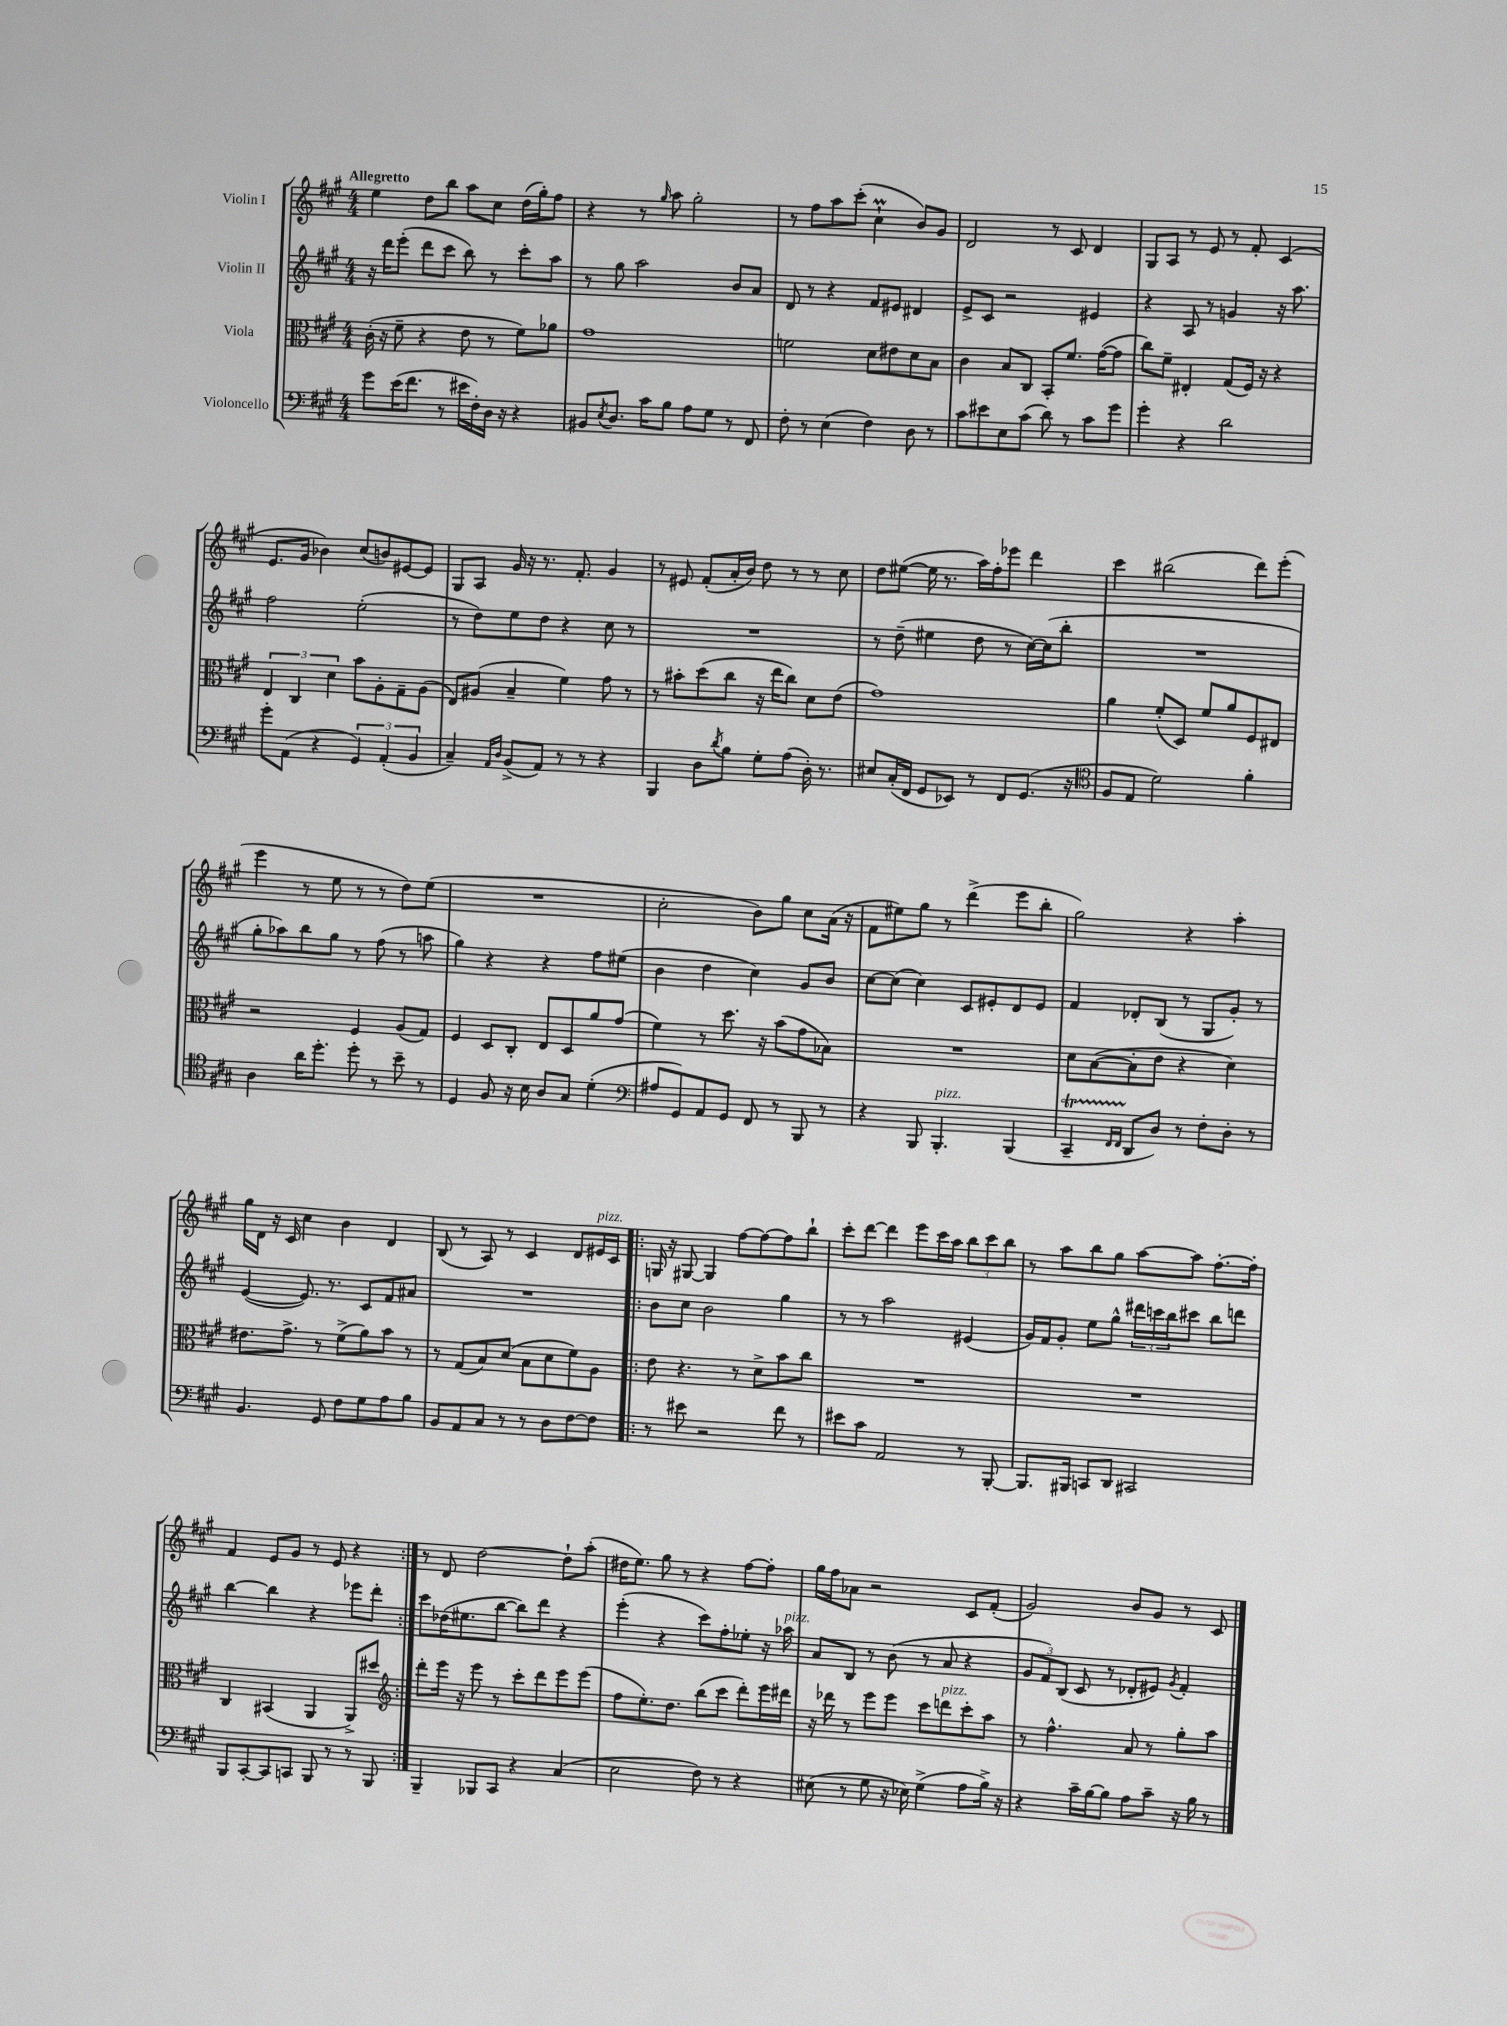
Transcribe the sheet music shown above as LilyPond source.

<<
\new StaffGroup <<
\new Staff = "s0" \with { instrumentName = "Violin I" } {
    \clef treble \key a \major \numericTimeSignature \time 4/4 \tempo "Allegretto"
    e''4 d''8 b''8 a''8 cis''8 d''16( gis''16-.) fis''8 |
    r4 r8 \grace { gis''16 } a''8 gis''2-. |
    r8 fis''8 a''8 cis'''8-.( cis''4-!\prall b'8) gis'8 |
    d'2 r8 cis'8 d'4 |
    gis8 a8 r8 e'8 r8 fis'8-. cis'4( |
    e'8. gis'16 bes'4) cis''8( b'8) eis'8~ eis'8 |
    gis8 a8 gis'16 r16 r8. fis'8.-. gis'4 |
    r8 eis'8 fis'8-.( a'16-. b'16) d''8 r8 r8 cis''8 |
    d''8 eis''8~( eis''16 r8. a''16) fis''16-. ees'''8 d'''4 |
    cis'''4 bis''2( d'''8) e'''8-.( |
    e'''4 r8 e''8 r8 r8 d''8) e''8( |
    R1 |
    cis''2-. b'8) gis''8 cis''8 a'16( r16 |
    fis'8 eis''8) gis''8 r8 d'''4->( e'''8 b''8-. |
    gis''2) r4 a''4-. |
    gis''16 d'16 r16 cis'16 cis''4 b'4 d'4 |
    b8( r8 a8) r8 cis'4 d'8 eis'16^\markup { \italic "pizz." } cis'16 |
    \repeat volta 2 { g16 r16 gis8~ gis4 fis''8~ fis''8~ fis''8 b''8-! |
    cis'''8-. d'''8~ d'''4 e'''8 cis'''16 a''16 \tuplet 3/2 { b''8 cis'''8 b''8 } |
    r8 a''8 b''8 gis''8 a''8~ a''8 fis''8.~-. fis''16-. |
    fis'4 e'8 gis'8 r8 e'8 r4 | }
    r8 d'8 d''2~ d''8-! a''8-.( |
    dis''16 e''8.) gis''8 r8 r4 fis''8~ fis''8-. |
    gis''16 fis''16 aes'8 r2 cis'8 fis'8-.( |
    gis'2) b'8 gis'8 r8 cis'8 \bar "|." |
}
\new Staff = "s1" \with { instrumentName = "Violin II" } {
    \clef treble \key a \major \numericTimeSignature \time 4/4
    r16 d'''16 e'''8-.( d'''8 cis'''8 b''8) r8 cis'''8-. a''8 |
    r8 gis''8 a''2 b'8 a'8 |
    d'8 r8 r4 fis'8 eis'8 dis'4 |
    e'8-> cis'8 r2 eis'4 |
    r4 a8 r8 g'4 r16 a''8. |
    fis''2 e''2-.( |
    r8 d''8) e''8 d''8 r4 cis''8 r8 |
    R1 |
    r8 d''8--( eis''4 d''8 r8 cis''16~) cis''16( b''8-. |
    R1 |
    gis''8-. aes''8) b''8 gis''8 r8 fis''8( r8 a''8 |
    gis''4) r4 r4 fis''8 eis''8( |
    b'4 d''4 cis''4) gis'8 b'8 |
    cis''8~ cis''8( cis''4) cis'8 eis'8-. d'8 eis'8 |
    fis'4 des'8-. b8( r8 gis8 gis'8-.) r8 |
    e'4~( e'8.) r8. cis'8 fis'8 ais'8 |
    R1 |
    \repeat volta 2 { b'8 cis''8 b'2 gis''4 |
    r8 r8 a''2 eis'4( |
    gis'16) fis'16 gis'8-. e''8 gis''8-^ \tuplet 3/2 { dis'''16 c'''16 b''16 } cis'''8 b''8 d'''8 |
    b''4~ b''4 r4 ees'''8 d'''8-. | }
    cis'''8 des''16( eis''8. b''8~ b''8) d'''8 r4 |
    e'''4-.( r4 cis'''8) fis''8-. ees''8-. r16 aes''16^\markup { \italic "pizz." } |
    a'8 b8 r8 b'8( r8 a'8 r4 |
    \tuplet 3/2 { gis'8 fis'8) b8( } cis'8 r8 des'8-. eis'8) \acciaccatura { gis'8 } fis'4-. \bar "|." |
}
\new Staff = "s2" \with { instrumentName = "Viola" } {
    \clef alto \key a \major \numericTimeSignature \time 4/4
    cis'16-.( r16 fis'8-- r4 e'8 r8 fis'8) aes'8 |
    gis'1 |
    f'2 d'8 eis'8 d'8 b8 |
    cis'4 b8 cis8 b,8-. fis'8. gis'16~( gis'8 |
    cis''8) fis'8-- eis4-. gis8( fis16) r16 r4 |
    \tuplet 3/2 { e4 cis4 d'4 } b'8 a8-. gis8-- a8( |
    e8) ais8( b4-- fis'4) gis'8 r8 |
    r8 bis'8-. d''8( cis''8 r16 e''16 cis''8) d'8 e'8( |
    gis'1) |
    a'4 fis'8-.( d8) fis'8 a'8 fis8 eis8 |
    r2 fis4 a8( gis8) |
    fis4 d8 cis8-. e8 d8 a'8 gis'8( |
    fis'4) r8 d''8. r16 b'8( gis'8 bes8) |
    R1 |
    d'8 b8~( b8-. e'8 r4 d'4) |
    eis'8. gis'8.-> r8 fis'8->( a'8) b'8 r8 |
    r8 gis8( b8) d'8( b8 d'8 fis'8) a8 |
    \repeat volta 2 { e'8 r4. r8 d'8-> b'8 cis''8 |
    R1 |
    R1 |
    cis4 bis,4( a,4 a,8->) dis''8 | }
    \clef treble d'''8-. e'''16 r16 e'''8 r8 cis'''8-. d'''8 e'''8 e'''8( |
    fis''8 e''8.-.) d''8. b''8( cis'''8 d'''8-.) e'''16 dis'''16 |
    r16 des'''16 r8 e'''8 e'''8 cis'''8 d'''8^\markup { \italic "pizz." } cis'''8-. a''8 |
    r8 fis''4.-^ a'8 r8 gis''8-. a''8 \bar "|." |
}
\new Staff = "s3" \with { instrumentName = "Violoncello" } {
    \clef bass \key a \major \numericTimeSignature \time 4/4
    gis'8 e'16( fis'8. r8 eis'16 fis16-.) d16 r16 r4 |
    bis,8 \acciaccatura { e8 } d8. cis'16 b8 a8 gis8 r8 fis,8 |
    fis8-. r8 e4( fis4) d8 r8 |
    cis'8 eis'8 e8 cis'8( d'8) r8 cis'8 gis'8 |
    gis'4-. r4 d'2 |
    gis'8-. a,8( r4 \tuplet 3/2 { gis,4) a,4-.( b,4 } |
    cis4--) \grace { a,16 d16 } b,8->( a,8) r8 r8 r4 |
    b,,4 d8 \acciaccatura { d'8 } b8 gis8-. a8( d16-.) r8. |
    eis8 cis16-.( fis,16 gis,8 ees,8) r8 fis,8 gis,8.( r16 |
    \clef tenor fis8 e8 d'2) fis'4-. |
    a4 a'16 d''8.-. d''8-. r8 b'8-- r8 |
    d4 fis8 r16 b16 a8 gis8 d'4-.( |
    \clef bass ais8 gis,8) a,8 gis,8 fis,8 r8 b,,8 r8 |
    r4 b,,8 b,,4.-.^\markup { \italic "pizz." } b,,4( |
    cis,4--\startTrillSpan \grace { fis,16 fis,16 } d,8\stopTrillSpan d8) r8 fis8-. d8-. r8 |
    b,4. gis,8 fis8 gis8 a8 b8 |
    b,8 a,8 cis8 r8 r8 d8 fis8~ fis8 |
    \repeat volta 2 { r8 eis'8 r2 fis'8 r8 |
    eis'8 cis'8 a,2 r8 b,,8~-. |
    b,,8. bis,,16 c,8 d,8 cis,2 |
    b,,8 cis,8~-. cis,8 c,8 b,,8 r8 r8 b,,8 | }
    b,,4-- bes,,8 cis,8 r4 cis4( |
    e2 fis8) r8 r4 |
    eis8( r8 gis8 r16 ees16) gis4->( a8 b16->) r16 |
    r4 cis'16-- b16~ b8 a8 cis'8-- r16 b16 r8 \bar "|." |
}
>>
>>
\layout { \context { \Score \remove "Bar_number_engraver" } }
